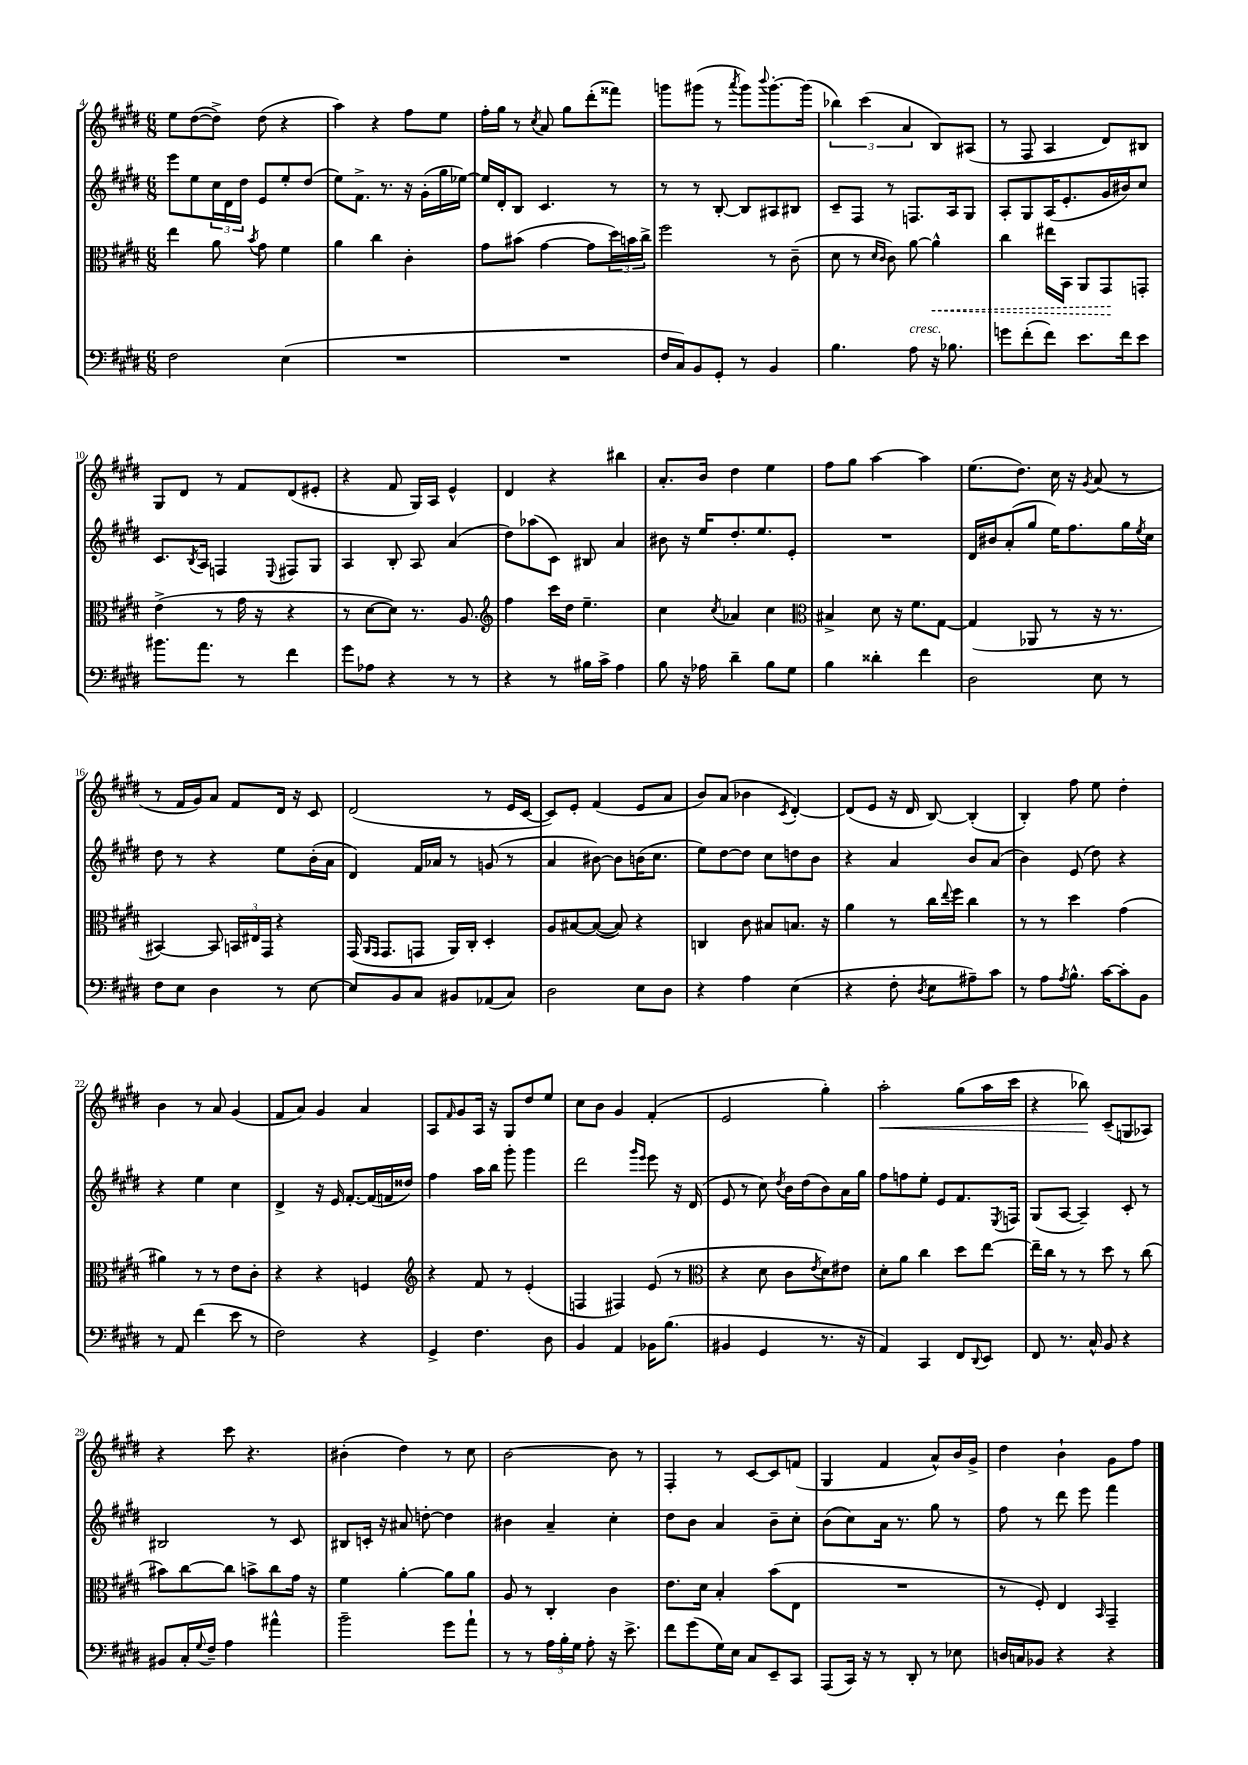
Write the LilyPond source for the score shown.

<<
\new StaffGroup <<
\new Staff = "s0" {
    \clef treble \key e \major \numericTimeSignature \time 6/8
    e''8 dis''8~( dis''8->) dis''8( r4 |
    a''4) r4 fis''8 e''8 |
    fis''16-. gis''16 r8 \acciaccatura { cis''8 } a'8 gis''8 dis'''8-.( fisis'''8) |
    g'''8 gis'''8( r8 \acciaccatura { a'''8 } gis'''8) \appoggiatura { b'''8 } gis'''8.~-. gis'''16( |
    \tuplet 3/2 { bes''4) cis'''4( a'4 } b8) ais8( |
    r8 fis8 a4 dis'8) bis8 |
    gis8 dis'8 r8 fis'8 dis'8( eis'8-. |
    r4 fis'8 gis16) a16 e'4-^ |
    dis'4 r4 bis''4 |
    a'8.-. b'16 dis''4 e''4 |
    fis''8 gis''8 a''4~ a''4 |
    e''8.( dis''8.) cis''16 r16 \acciaccatura { gis'8 } a'8( r8 |
    r8 fis'16 gis'16) a'8 fis'8 dis'16 r16 cis'8 |
    dis'2( r8 e'16 cis'16~ |
    cis'8) e'8-. fis'4( e'8 a'8 |
    b'8) a'8( bes'4 \acciaccatura { cis'8 } dis'4~-.) |
    dis'8( e'8 r16 dis'16 b8~) b4-.( |
    b4-.) fis''8 e''8 dis''4-. |
    b'4 r8 a'8 gis'4( |
    fis'8 a'8) gis'4 a'4 |
    a8 \grace { fis'16 } gis'8 a16 r16 gis8 dis''8 e''8 |
    cis''8 b'8 gis'4 fis'4-.( |
    e'2 gis''4-.) |
    a''2-.\< gis''8( a''16 cis'''16 |
    r4 bes''8\!) cis'8--( g8 aes8) |
    r4 cis'''8 r4. |
    bis'4-.( dis''4) r8 cis''8 |
    b'2~ b'8 r8 |
    fis4-. r8 cis'8~ cis'8 f'8( |
    gis4 fis'4 a'8-^) b'16 gis'16-> |
    dis''4 b'4-! gis'8 fis''8 \bar "|." |
}
\new Staff = "s1" {
    \clef treble \key e \major \numericTimeSignature \time 6/8
    e'''8 e''8 \tuplet 3/2 { cis''16 dis'16 dis''16 } e'8 e''8-. dis''8( |
    e''8) fis'8.-> r8. r16 gis'16-.( gis''16 ees''16~) |
    ees''16 dis'16-. b8 cis'4. r8 |
    r8 r8 b8~-. b8 ais8 bis8 |
    cis'8-- fis8 r8 f8. a16 gis8 |
    a8-. gis8 a16( e'8.-. gis'16 bis'16) cis''8 |
    cis'8. \acciaccatura { b8 } a16 f4 \appoggiatura { e8 } fis8 gis8 |
    a4 b8-. a8 a'4( |
    dis''8) aes''8( cis'8) bis8 a'4 |
    bis'8 r16 e''16 dis''8.-. e''8. e'8-. |
    R2. |
    dis'16 bis'16 a'8-.( gis''8 e''16) fis''8. gis''16 \acciaccatura { e''8 } cis''16 |
    dis''8 r8 r4 e''8 b'16-.( a'16 |
    dis'4) fis'16 aes'16 r8 g'8( r8 |
    a'4 bis'8~) bis'8 b'16( cis''8. |
    e''8) dis''8~ dis''8 cis''8 d''8 b'8 |
    r4 a'4 b'8 a'8( |
    b'4) e'8( dis''8) r4 |
    r4 e''4 cis''4 |
    dis'4-> r16 e'16 fis'8.~-. fis'16( f'16 disis''16) |
    fis''4 a''16 b''16 gis'''8-. gis'''4 |
    dis'''2 \grace { gis'''16 e'''16 } e'''8 r16 dis'16( |
    e'8 r8 cis''8) \acciaccatura { dis''8 } b'16 dis''16( b'8) a'16 gis''16 |
    fis''8 f''8 e''8-. e'8 fis'8. \acciaccatura { e8 } f16 |
    gis8( a8~ a4--) cis'8-. r8 |
    bis2 r8 cis'8 |
    bis8 c'16-. r16 ais'8 d''8~-. d''4 |
    bis'4 a'4-- cis''4-. |
    dis''8 b'8 a'4 b'8-- cis''8-. |
    b'8( cis''8) a'16 r8. gis''8 r8 |
    fis''8 r8 dis'''8 e'''8 fis'''4 \bar "|." |
}
\new Staff = "s2" {
    \clef alto \key e \major \numericTimeSignature \time 6/8
    e''4 a'8 \acciaccatura { b'8 } gis'8 fis'4 |
    a'4 cis''4 cis'4-. |
    gis'8 bis'8( gis'4~ gis'8 \tuplet 3/2 { dis''16) b'16 cis''16-> } |
    fis''2 r8 cis'8--( |
    dis'8 r8 \grace { dis'16 cis'16 } cis'8) a'8~ \once \override Hairpin.style = #'dashed-line a'4-^\< |
    cis''4 eis''16 b,16 a,8 gis,8\! g,8-. |
    e'4->( r8 gis'16 r16 r4 |
    r8 dis'8~ dis'8) r8. a8. |
    \clef treble fis''4 cis'''16 dis''16 e''4.-- |
    cis''4 \acciaccatura { cis''8 } aes'4 cis''4 |
    \clef alto bis4-> dis'8 r16 fis'8. gis8~ |
    gis4( aes,8 r8 r16 r8. |
    bis,4~) bis,8 \tuplet 3/2 { b,16 eis16 gis,16 } r4 |
    gis,16( \grace { a,16 gis,16 } gis,8. g,8 a,16) cis16-. dis4-. |
    a8 bis8~ bis8~( bis8) r4 |
    c4 cis'8 bis8 b8. r16 |
    a'4 r8 cis''16 \appoggiatura { e''8 } fis''16 cis''4 |
    r8 r8 dis''4 gis'4( |
    ais'4) r8 r8 e'8 cis'8-. |
    r4 r4 f4 |
    \clef treble r4 fis'8 r8 e'4-.( |
    f4 fis4) e'8( r8 |
    \clef alto r4 dis'8 cis'8 \acciaccatura { e'8 } dis'8) eis'8 |
    dis'8-. a'8 cis''4 dis''8 e''8~ |
    e''16-- cis''16 r8 r8 dis''8 r8 cis''8( |
    bis'8) cis''8~ cis''8 b'8-> cis''8 gis'16 r16 |
    fis'4 a'4~-. a'8 a'8 |
    a8 r8 cis4-. cis'4 |
    e'8. dis'16 b4-. b'8( e8 |
    R2. |
    r8 fis8-.) e4 \grace { b,16 } gis,4-- \bar "|." |
}
\new Staff = "s3" {
    \clef bass \key e \major \numericTimeSignature \time 6/8
    fis2 e4( |
    R2. |
    R2. |
    fis16 cis16) b,8 gis,8-. r8 b,4 |
    b4. a8^\markup { \italic "cresc." } r16 bes8. |
    g'8 fis'8-.( fis'8) e'8. fis'16 e'8 |
    bis'8. a'8. r8 fis'4 |
    gis'8 aes8 r4 r8 r8 |
    r4 r8 bis16 cis'16-> a4 |
    b8 r16 aes16 dis'4-- b8 gis8 |
    b4 disis'4-. fis'4 |
    dis2 e8 r8 |
    fis8 e8 dis4 r8 e8~ |
    e8 b,8 cis8 bis,8 aes,8( cis8) |
    dis2 e8 dis8 |
    r4 a4 e4( |
    r4 fis8-. \acciaccatura { dis8 } e8 ais8--) cis'8 |
    r8 a8 \acciaccatura { a8 } b8.-^ cis'16~ cis'8-. b,8 |
    r8 a,8 fis'4( e'8 r8 |
    fis2) r4 |
    gis,4-> fis4. dis8 |
    b,4 a,4 bes,16 b8.( |
    bis,4 gis,4 r8. r16 |
    a,4) cis,4 fis,8 \appoggiatura { dis,8 } e,8 |
    fis,8 r8. cis16-^ b,8 r4 |
    bis,8 cis16-. \appoggiatura { gis8 } fis16-- a4 ais'4-^ |
    b'2-- gis'8 a'8-! |
    r8 r8 \tuplet 3/2 { a16 b16-. gis16 } a8-. r16 e'8.-> |
    fis'8 gis'8( gis16) e16 cis8 e,8-- cis,8 |
    a,,8( cis,16) r16 r8 dis,8-. r8 ees8 |
    d16 c16 bes,8 r4 r4 \bar "|." |
}
>>
>>
\layout { \context { \Score currentBarNumber = #4 } }
